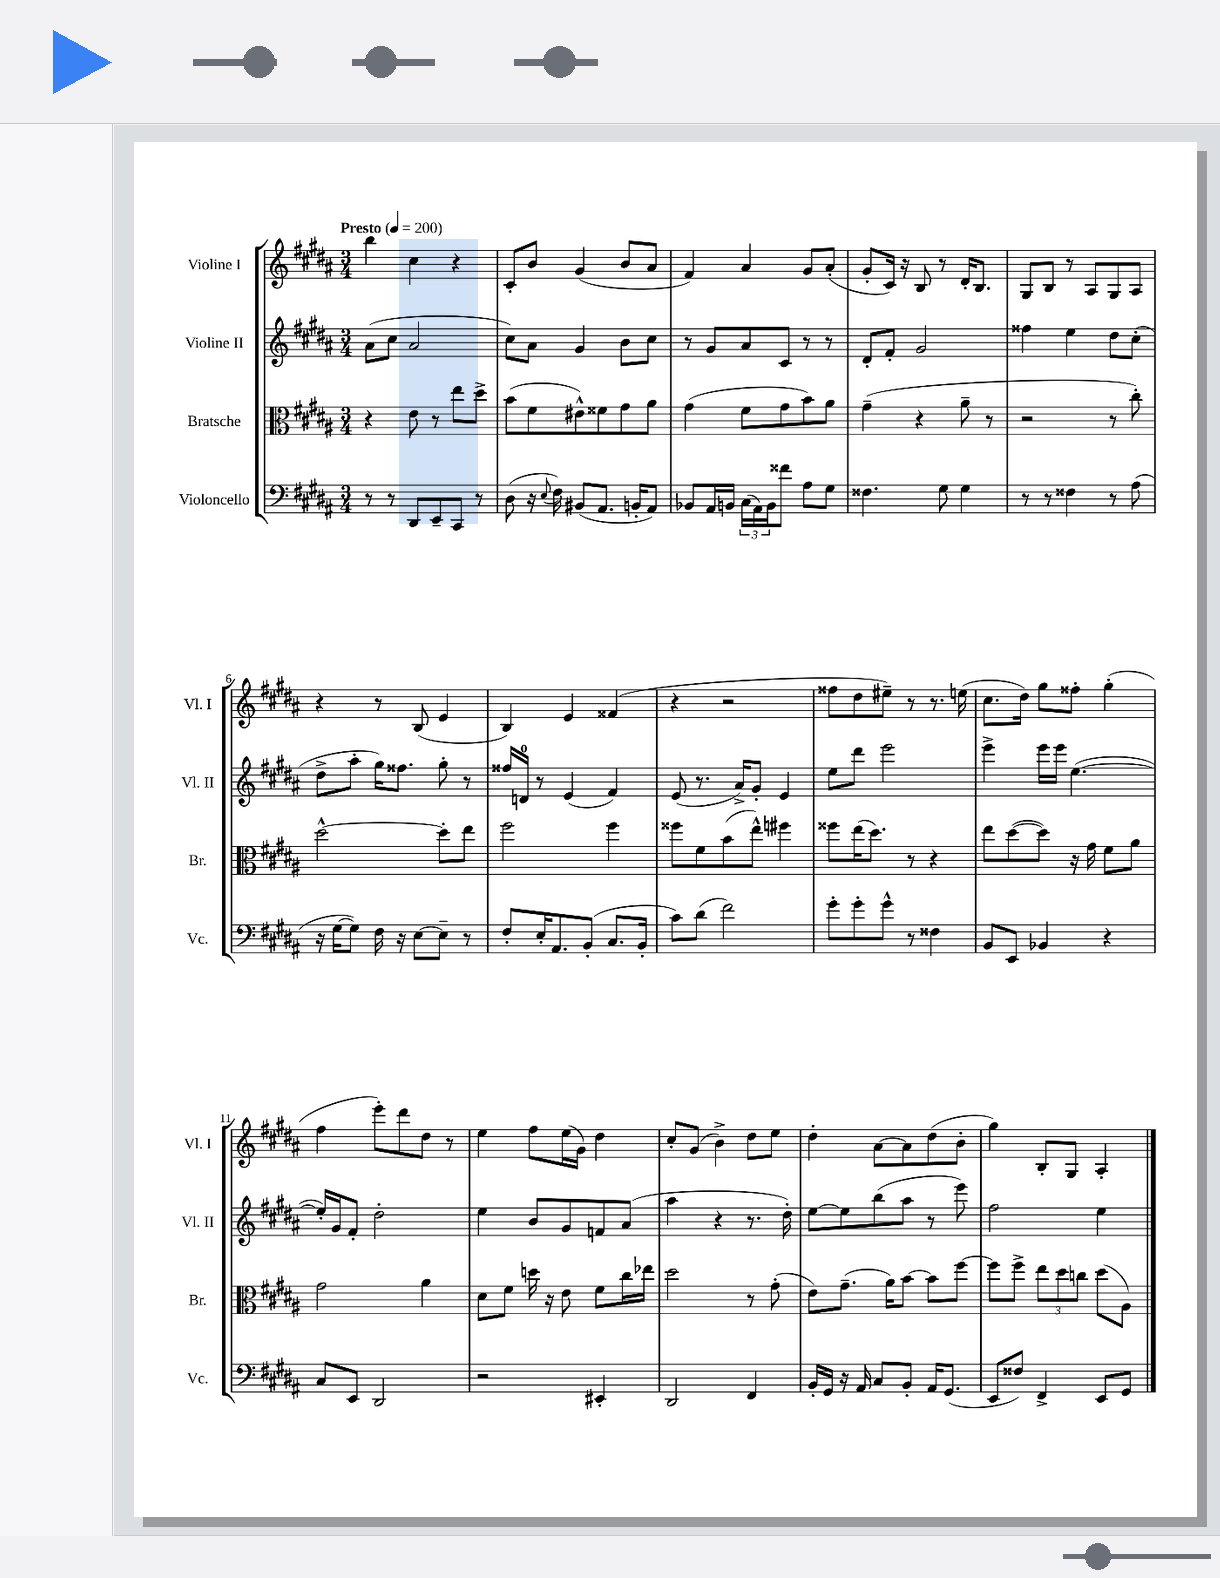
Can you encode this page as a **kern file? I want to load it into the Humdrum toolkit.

**kern	**kern	**kern	**kern
*staff4	*staff3	*staff2	*staff1
*clefF4	*clefC3	*clefG2	*clefG2
*k[f#c#g#d#a#]	*k[f#c#g#d#a#]	*k[f#c#g#d#a#]	*k[f#c#g#d#a#]
*M3/4	*M3/4	*M3/4	*M3/4
*MM200	*MM200	*MM200	*MM200
8r	4r	(8a#\L	4bb\
8r	.	8cc#\J	.
8DD#/L	8e\	2a#/	4cc#\
8EE~/	8r	.	.
8CC#/J	8ee\L	.	4r
8r	8dd#^\J	.	.
=	=	=	=
(8D#\	(8b\L	8cc#\L)	8c#'/L
16r	8f#\	8a#\J	8b/J
8qqE/	.	.	.
16F#\)	.	.	.
(8BB#/L	8e#^^\)	4g#/	(4g#/
8.AA#/J	8f##\	.	.
.	8g#\	8b\L	8b/L
16BB'/LK	.	.	.
8AA#/J)	8a#\J	8cc#\J	8a#/J
=	=	=	=
8BB-/L	(4g#\	8r	4f#/)
16AA#/L	.	8g#/L	.
16BB/JJ	.	.	.
(24C#\LL	8f#\L	8a#/	4a#/
24AA#\)	.	.	.
24BB\J	.	.	.
8f##\J	8g#\	8c#/J	.
8A#\L	8b\)	8r	8g#/L
8G#\J	8a#\J	8r	(8a#'/J
=	=	=	=
4.F##\	(4g#~\	8d#'/L	8g#'/L
.	.	8f#'/J	16c#/Jk)
.	.	.	16r
.	4r	2g#/	8B/
8G#\	.	.	8r
4G#\	8a#~\	.	16d#'/LK
.	.	.	8.B/J
.	8r	.	.
=	=	=	=
8r	2r	4ff##\	8G#/L
8r	.	.	8B/J
4F##\	.	4ee\	8r
.	.	.	8A#/L
8r	8r	8dd#\L	8G#/
(8A#\	8cc#'\)	(8cc#'\J	8A#/J
=	=	=	=
16r	[2dd#^^\	8dd#^\L	4r
[16G#\LK	.	.	.
8G#\]J)	.	8aa#'\J	.
16F#\	.	16gg#\LK)	8r
16r	.	8.ff##\J	.
[8E\L	.	.	(8B/
8E~\]J	8dd#'\]L	8gg#'\	4e/
8r	8ee\J	8r	.
=	=	=	=
8F#'/L	2ff#\	16ff##/LL	4B/)
.	.	16d/JJ	.
16E'/K	.	8r	.
8.AA#/	.	.	.
.	.	(4e/	4e/
(8BB'/J	.	.	.
8.C#/L	4ff#\	4f#/)	(4f##/
16BB'/Jk	.	.	.
=	=	=	=
8c#\L)	8ff##\L	(8e/	4r
(8d#\J	8f#\	8.r	.
2f#\)	(8b\	.	2r
.	.	16a#^/LK)	.
.	8ee^^\J)	8g#'/J	.
.	4ff#\	4e/	.
=	=	=	=
8g#'\L	8ff##\L	8ee\L	8ff##\L
8g#'\	(16ee\K	8ddd#\J	8dd#\
.	8.dd#\J)	.	.
8g#^^\J	.	2eee\	8ee#~\J)
8r	8r	.	8r
4F##\	4r	.	8.r
.	.	.	(16ee\
=	=	=	=
8BB/L	8ee\L	4eee^\	8.cc#\L
8EE/J	([8dd#\	.	.
.	.	.	16dd#\Jk)
4BB-/	8dd#\]J)	16eee\LL	8gg#\L
.	.	16eee\JJ	.
.	16r	([4.ee\	8ff##'\J
.	16g#\	.	.
4r	8f#\L	.	(4gg#'\
.	8a#\J	.	.
=	=	=	=
8C#/L	2g#\	16ee'/]LL)	4ff#\
.	.	16g#/J	.
8EE/J	.	8f#'/J	.
2DD#/	.	2dd#'\	8eee'\L)
.	.	.	8ddd#\
.	4a#\	.	8dd#\J
.	.	.	8r
=	=	=	=
2r	8d#\L	4ee\	4ee\
.	8f#\J	.	.
.	16dd\	8b/L	8ff#\L
.	16r	.	.
.	8e\	8g#/	(16ee\L
.	.	.	16g#\JJ)
4EE#'/	8f#\L	8f/	4dd#\
.	16cc#\L	(8a#/J	.
.	16ee-\JJ	.	.
=	=	=	=
2DD#/	2dd#\	4aa#\	8cc#'/L
.	.	.	(8g#/J
.	.	4r	4b^\)
4FF#/	8r	8.r	8dd#\L
.	(8g#'\	.	8ee\J
.	.	16dd#'\)	.
=	=	=	=
16BB'/LL	8e\L)	[8ee\L	4dd#'\
16GG#/JJ	.	.	.
16r	(8.g#~\J	8ee\]	.
16AA#/	.	.	.
8C#/L	.	(8bb\	[8a#\L
.	16a#\LK)	.	.
8BB'/J	[8b\J	8aa#\J	8a#\]
16AA#/LK	8b\]L	8r	(8dd#\
(8.GG#/J	.	.	.
.	[8ff#\J	8eee\)	8b'\J
=	=	=	=
8EE/L	8ff#\]L	2ff#\	4gg#\)
8F##/J)	8ff#^\J	.	.
4FF#^/	12ee\L	.	8B'/L
.	12dd#\	.	.
.	.	.	8G#/J
.	12cc\J	.	.
8EE/L	(8dd#\L	4ee\	4A#'/
8GG#/J	8A#\J)	.	.
==	==	==	==
*-	*-	*-	*-
